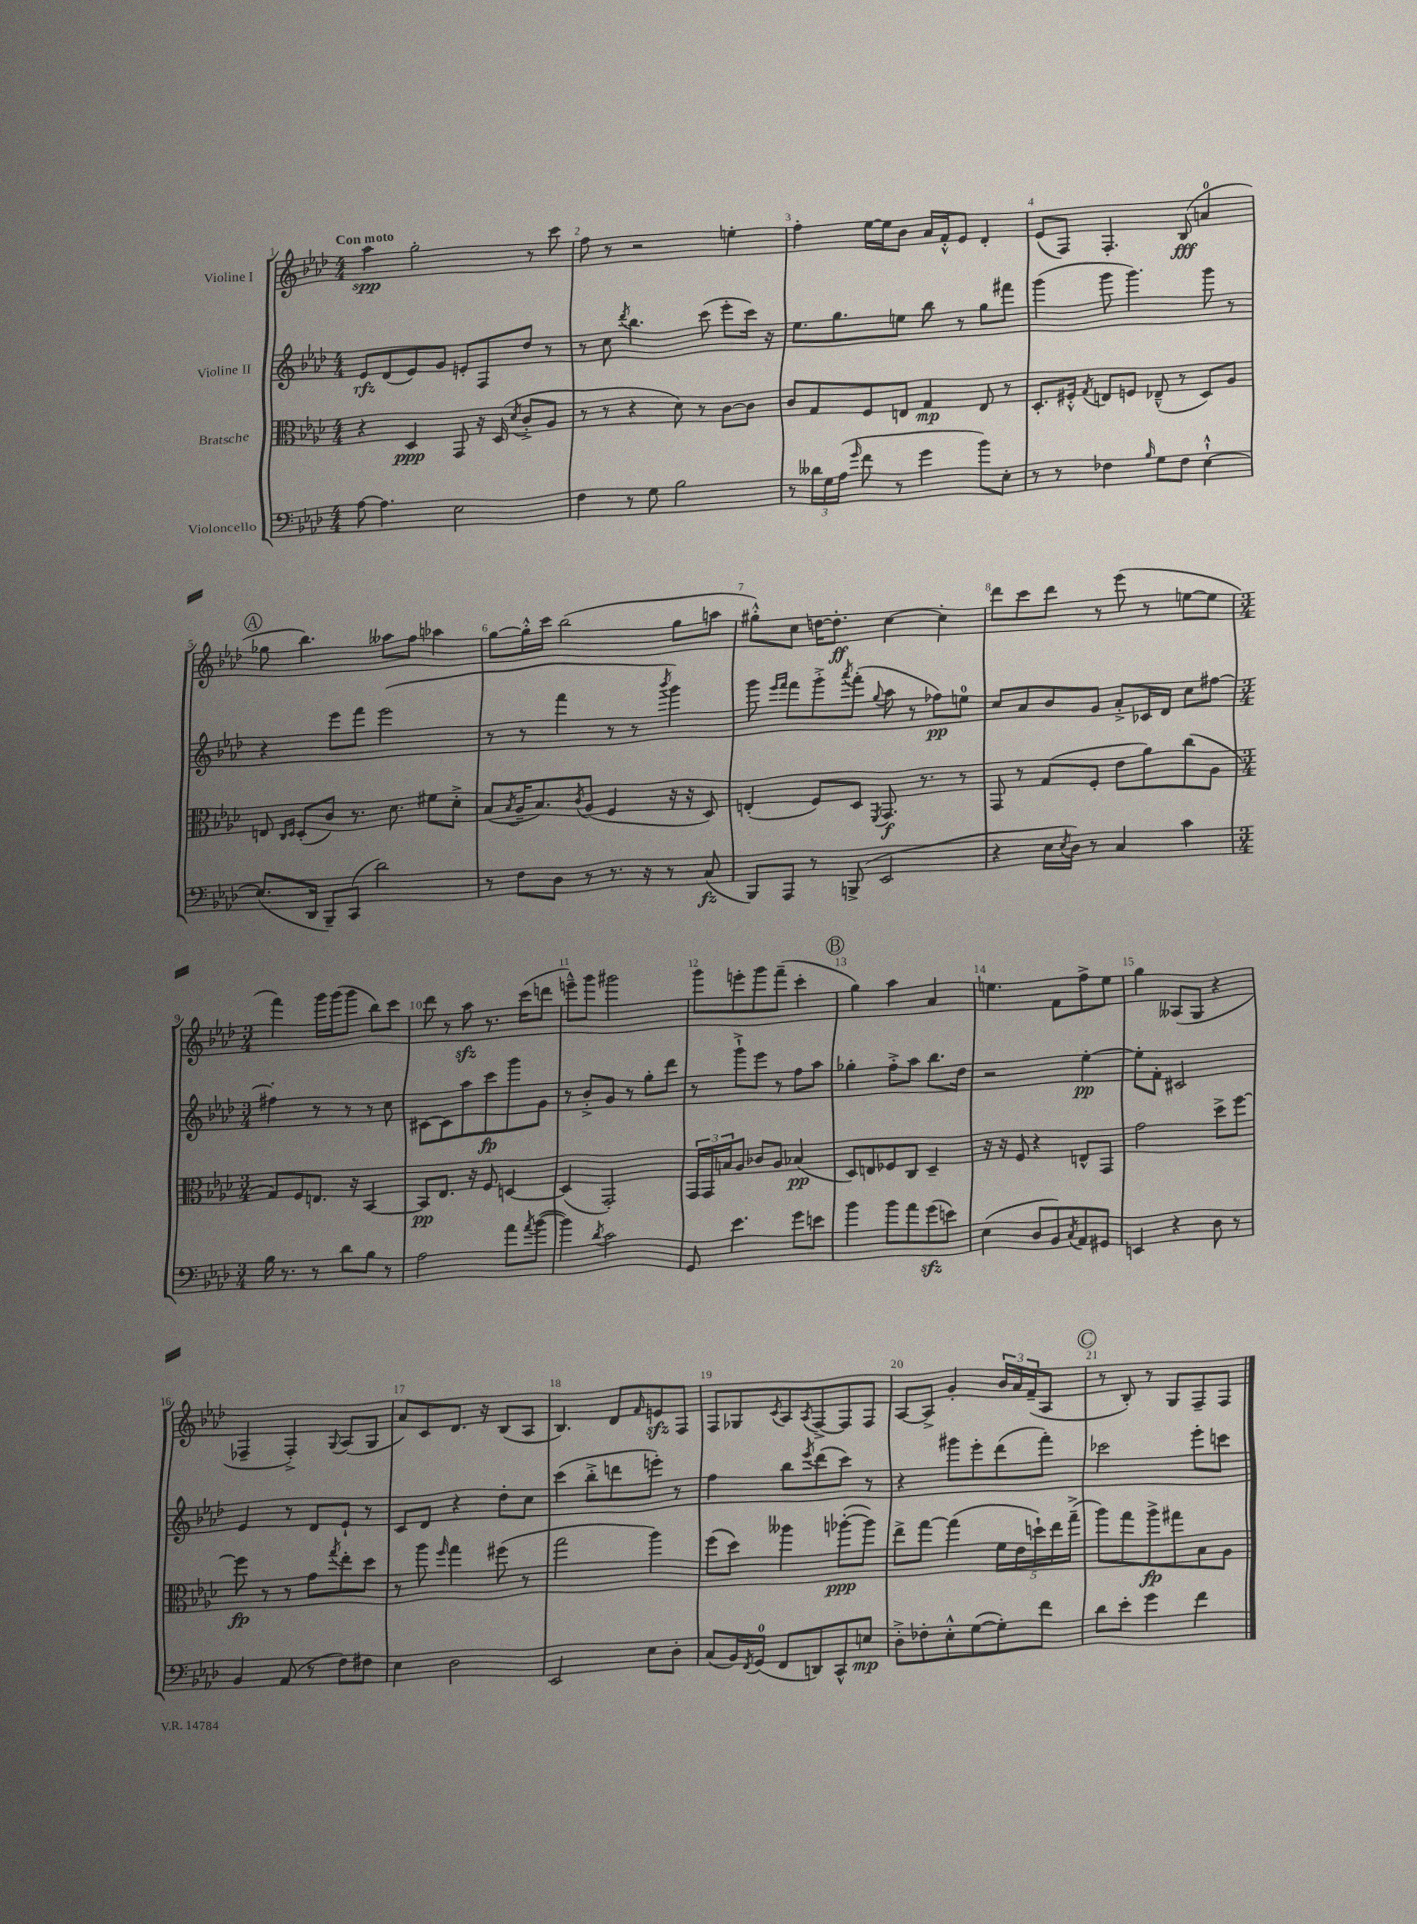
<<
\new StaffGroup <<
\new Staff = "s0" \with { instrumentName = "Violine I" } {
    \clef treble \key aes \major \numericTimeSignature \time 4/4 \tempo "Con moto"
    aes''4\spp g''2-. r8 c'''8 |
    f''8 r8 r2 e''4-. |
    f''4-. ees''16~ ees''16 bes'8 aes'16 f'16-.-^ ees'8 des'4-. |
    ees'8( f8) f4.-. bes8\fff( a'4-0 |
    \mark \markup { \circle "A" } ges''8 bes''4.) aeses''8 f''8 aes''4 |
    g''8~ g''16-.-^ c'''16 bes''2( g''8 a''8 |
    gis''8-.-^) c''8 d''16~ d''8.-.\ff c''4~ c''4-. |
    des'''8 c'''8 des'''8 r8 ees'''8( r8 e''8~ e''8 |
    \numericTimeSignature \time 3/4 f'''4) g'''16 g'''16( g'''8 bes''8) c'''8 |
    des'''8 r8 aes''8\sfz r8. c'''16( d'''8 |
    e'''8---^) g'''8 gis'''2 |
    g'''8 e'''8-. g'''8 f'''8--( c'''4-. |
    \mark \markup { \circle "B" } g''4) aes''4 aes'4 |
    e''4. f'8 f''8-> e''8 |
    g''4 aeses8( g8 r4 |
    fes4-- fes4-.->) \appoggiatura { g8 } aes8( g8 |
    aes'8) c'8 des'8. r16 bes8( aes8 |
    bes4.) des'8 \grace { f'16 } e'8\sfz f8 |
    f8 ges8 \acciaccatura { c'8 } aes8 \acciaccatura { aes8 } f8~-> f8 f8 |
    aes8~ aes8-> g'4-. \tuplet 3/2 { bes'16 aes'16 f'16--( } aes8 |
    \mark \markup { \circle "C" } r8 bes8-.) r8 g8 f8-- f8 \bar "|." |
}
\new Staff = "s1" \with { instrumentName = "Violine II" } {
    \clef treble \key aes \major \numericTimeSignature \time 4/4
    ees'8\rfz des'8( ees'8) g'8 e'8-. f8 des''8 r8 |
    r8 c''8 \acciaccatura { des'''8 } bes''4. c'''8( ees'''8-. c'''16) r16 |
    ees''8. g''8. e''8 bes''8 r8 g''8 fis'''8 |
    g'''4( g'''8 g'''4.) g'''8 r8 |
    \mark \markup { \circle "A" } r4 ees'''8 f'''8 ees'''2( |
    r8 r8 f'''4 r8 r8 \acciaccatura { bes'''8 } g'''4) |
    g'''8 \grace { ees'''16 f'''16 } f'''8 g'''8-.-> \acciaccatura { aes'''8 } f'''8-.( \appoggiatura { g''8 } aes''8 r8 fes''8\pp) e''8-0 |
    c''8 aes'8 bes'8 g'8 aes'8-.-> ces'16 des'16 c''8 fis''8~ |
    \numericTimeSignature \time 3/4 fis''4-. r8 r8 r8 c''8 |
    cis'8~ cis'8 aes''8 c'''8\fp g'''8 g'8 |
    r8 bes'8-.-> g'8 r8 g''8-. des'''8 |
    r8 g'''8-!-> ees'''8 r8 f''8 aes''8 |
    \mark \markup { \circle "B" } ges''4-. f''8-.-> aes''8 bes''8. des''16 |
    r2 ees''4~-.\pp |
    ees''8-. f'8-. cis'2 |
    ees'4 r8 des'8 ees'8-! r8 |
    c'8 des'8 r4 des''8-. c''8 |
    c'''4( bes''8-.-> d'''8 e'''8-.) r8 |
    f''4 bes''8 \acciaccatura { ees'''8 } des'''8( c'''8) r8 |
    r4 gis'''8 ees'''8-. des'''8( f'''8-.) |
    \mark \markup { \circle "C" } ces'''2 ees'''8-. c'''8 \bar "|." |
}
\new Staff = "s2" \with { instrumentName = "Bratsche" } {
    \clef alto \key aes \major \numericTimeSignature \time 4/4
    r4 des4\ppp g,8 r16 des16( \acciaccatura { des'8 } c'8-.-> aes8 |
    r8 r8 r4 des'8) r8 c'8~ c'8 |
    c'8 g8 f8 e8 g4\mp e8 r8 |
    des8.-. fis16-.-^ \acciaccatura { g8 } e8 f8 ees8---^( r8 des8) aes8 |
    \mark \markup { \circle "A" } e8 \grace { c16 des16 } des8-.( c'8) r8. des'8. fis'8 des'8-.-> |
    bes8( \acciaccatura { bes8 } aes16-- bes8.) \acciaccatura { c'8 } aes8( f4 r16 r16 des8) |
    e4-.( f8) des8 \acciaccatura { f,8 } g,8.\f r8. r8 |
    g,8 r8 g8( f8-. ees'8 aes'8) c''8( aes8 |
    \numericTimeSignature \time 3/4 g8) f8 e8. r16 bes,4~ |
    bes,8\pp ees8. r16 f8 d4~ |
    d4( g,2-.) |
    \tuplet 3/2 { g,16 g,16 b16 } aes8 ces'8 aes8 bes4\pp( |
    \mark \markup { \circle "B" } des8) e8 fes8 c8 des4-- |
    r16 r16 f8 r4 e8-^ g,8 |
    g'2 des''8-> f''8~ |
    f''8\fp r8 r8 g'8 \acciaccatura { g''8 } ees''8-. des''8 |
    r8 aes''8 \grace { f''16 } g''4 fis''8( r8 |
    g''2 aes''4) |
    f''8( des''8) aeses''4 aes''8~-.\ppp( aes''8) |
    ees''8-> g''8~ g''4( \tuplet 5/4 { f'16 ees'16 d''16-!) ees''16 g''16--->( } |
    \mark \markup { \circle "C" } aes''8) g''8 aes''8->\fp gis''8 bes8 aes8 \bar "|." |
}
\new Staff = "s3" \with { instrumentName = "Violoncello" } {
    \clef bass \key aes \major \numericTimeSignature \time 4/4
    aes8~ aes4. ees2 |
    f4 r8 g8 bes2 |
    r8 \tuplet 3/2 { deses'16 g16 aes16( } \grace { g'16 } f'8 r8 g'4 bes'8) ees8-. |
    r8 r8 fes4 \grace { bes16 } g8 fes8 ees4~-!-^ |
    \mark \markup { \circle "A" } ees8.( des,16 bes,,8--) c,8( des'2) |
    r8 f8 des8 r8 r8. r16 r8 c8\fz( |
    bes,,8) aes,,8 r8 b,,8->( ees,2 |
    r4 ees16 \acciaccatura { ees8 } des16) r8 c4 c'4 |
    \numericTimeSignature \time 3/4 bes16 r8. r8 des'8 bes8 r8 |
    aes2 aes'8 \acciaccatura { aes'8 } bes'8~( |
    bes'4) \acciaccatura { des'8 } c'2 |
    g,8 ees'4. g'8 e'8 |
    \mark \markup { \circle "B" } bes'4 bes'8 aes'8 g'8\sfz( e'8) |
    ees4( des8 bes,8) \acciaccatura { c8 } aes,8 gis,8 |
    e,4 r4 des8 r8 |
    bes,4 aes,8( r8 f8) fis8 |
    ees4 des2 |
    ees,2 ees8 des8-. |
    c8( bes,16) \acciaccatura { f,8 } g,16-0( f,8 d,8) c,8-^ e8\mp |
    des8-.-> fes8-. ees8-.-^ g8~( g8-.) f'8 |
    \mark \markup { \circle "C" } des'8 ees'8-. g'4 f'4 \bar "|." |
}
>>
>>
\layout { \context { \Score \override BarNumber.break-visibility = ##(#f #t #t) barNumberVisibility = #all-bar-numbers-visible } }
